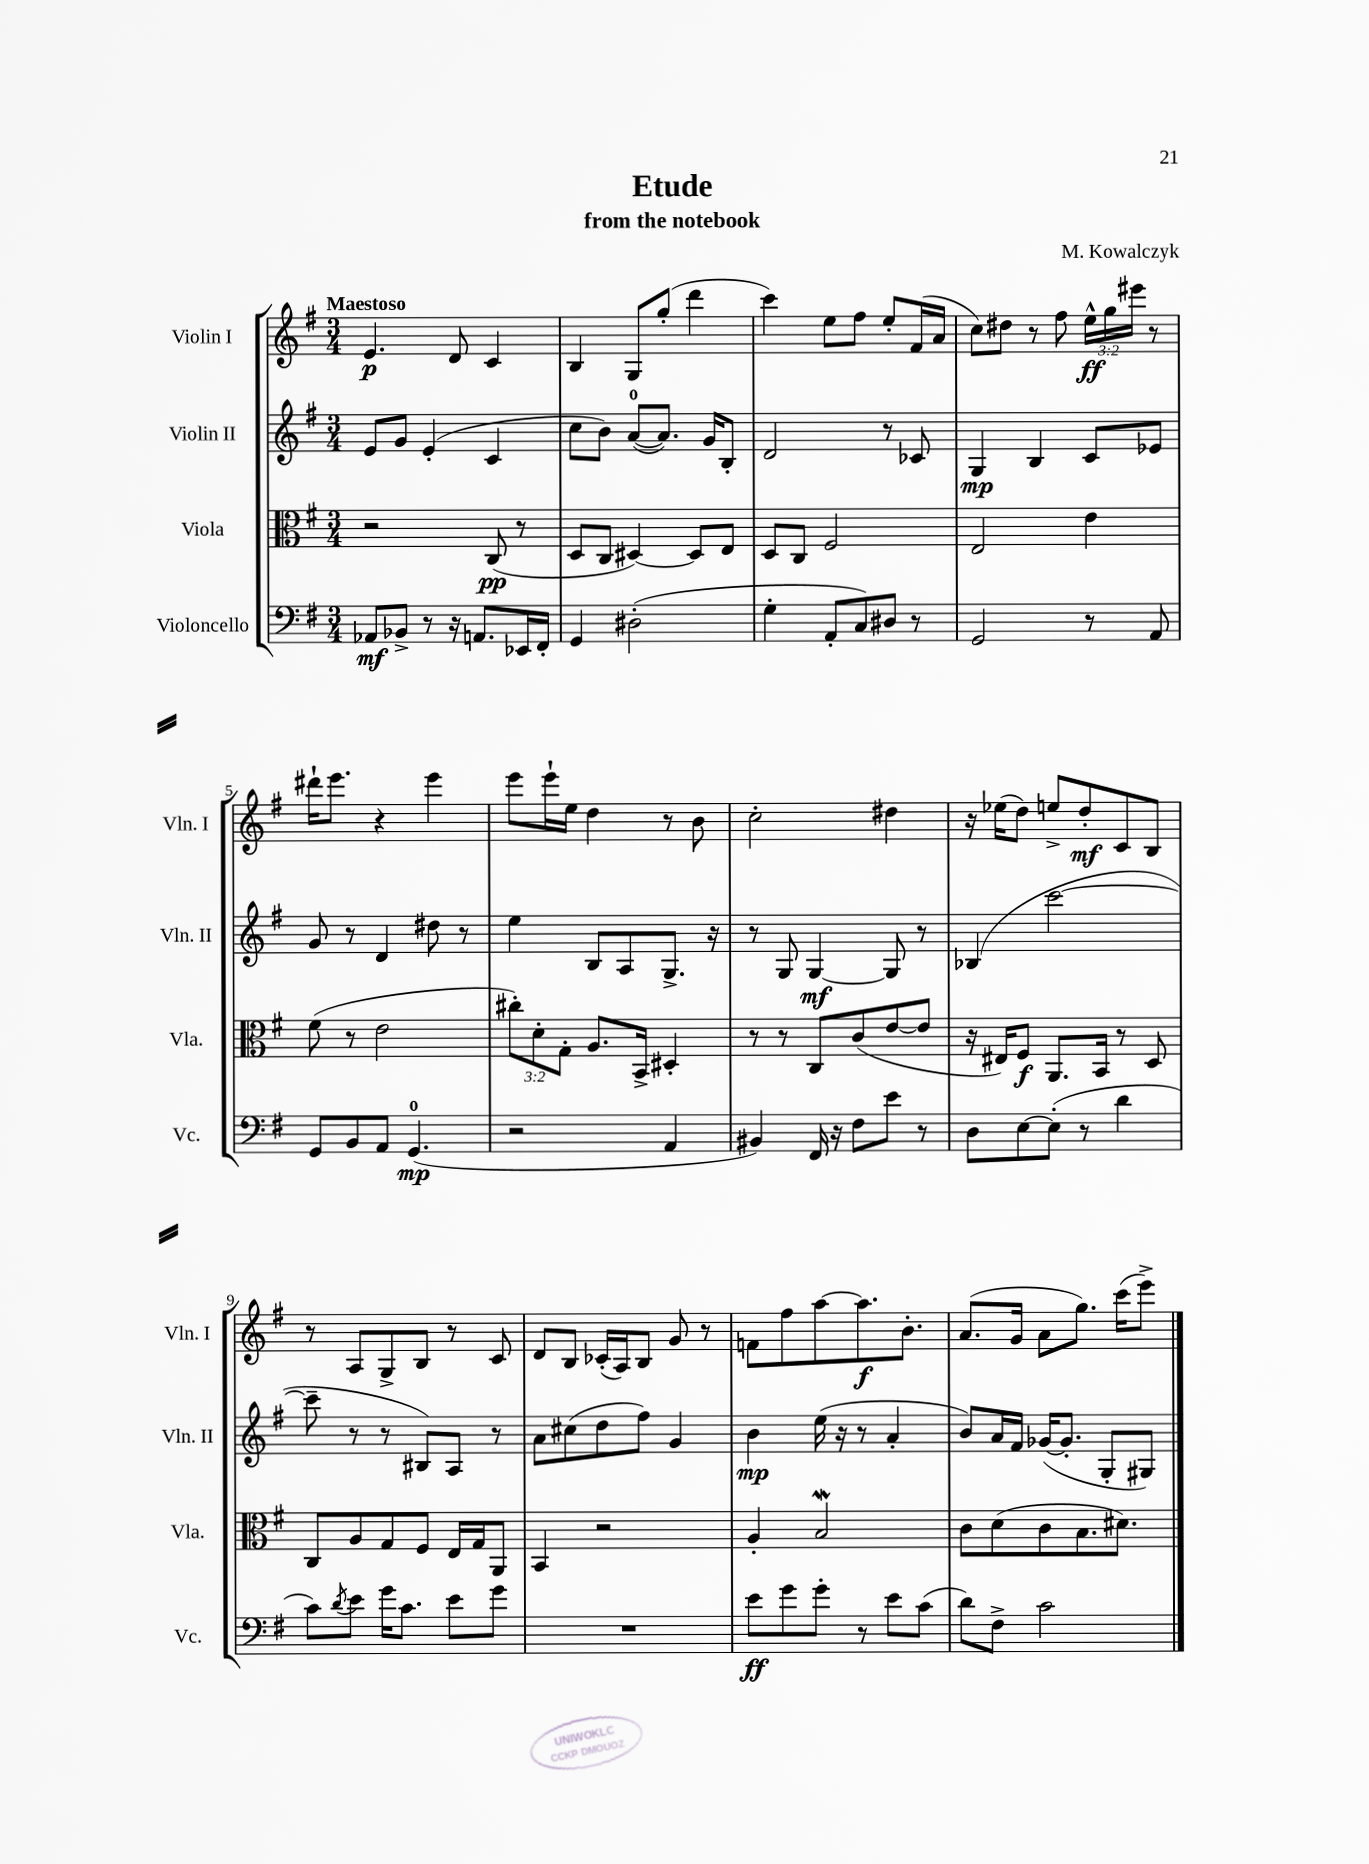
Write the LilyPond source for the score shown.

\header { title = "Etude" composer = "M. Kowalczyk" subtitle = "from the notebook" }
<<
\new StaffGroup <<
\new Staff = "s0" \with { instrumentName = "Violin I" shortInstrumentName = "Vln. I" } {
    \clef treble \key g \major \numericTimeSignature \time 3/4 \override Staff.TupletNumber.text = #tuplet-number::calc-fraction-text \tempo "Maestoso"
    e'4.\p d'8 c'4 |
    b4 g8 g''8-.( d'''4 |
    c'''4) e''8 fis''8 e''8-. fis'16( a'16 |
    c''8) dis''8 r8 fis''8 \tuplet 3/2 { e''16-^\ff g''16 eis'''16 } r8 |
    dis'''16-! e'''8. r4 e'''4 |
    e'''8 e'''16-! e''16 d''4 r8 b'8 |
    c''2-. dis''4 |
    r16 ees''16( d''8) e''8-> d''8-.\mf c'8 b8 |
    r8 a8 g8-> b8 r8 c'8 |
    d'8 b8 ces'16-.( a16) b8 g'8 r8 |
    f'8 fis''8 a''8~ a''8.\f b'8.-. |
    a'8.( g'16 a'8 g''8.) c'''16( e'''8->) \bar "|." |
}
\new Staff = "s1" \with { instrumentName = "Violin II" shortInstrumentName = "Vln. II" } {
    \clef treble \key g \major \numericTimeSignature \time 3/4
    e'8 g'8 e'4-.( c'4 |
    c''8 b'8) a'8-0~( a'8.) g'16 b8-. |
    d'2 r8 ces'8 |
    g4\mp b4 c'8 ees'8 |
    g'8 r8 d'4 dis''8 r8 |
    e''4 b8 a8 g8.-> r16 |
    r8 g8 g4~\mf g8 r8 |
    bes4( c'''2~ |
    c'''8-- r8 r8 bis8) a8 r8 |
    a'8 cis''8( d''8 fis''8) g'4 |
    b'4\mp e''16( r16 r8 a'4-. |
    b'8) a'16 fis'16 ges'16~( ges'8.-. g8-. gis8) \bar "|." |
}
\new Staff = "s2" \with { instrumentName = "Viola" shortInstrumentName = "Vla." } {
    \clef alto \key g \major \numericTimeSignature \time 3/4 \override Staff.TupletNumber.text = #tuplet-number::calc-fraction-text
    r2 c8\pp( r8 |
    d8 c8 dis4~) dis8 e8 |
    d8 c8 fis2 |
    e2 e'4 |
    fis'8( r8 e'2 |
    \tuplet 3/2 { cis''8-.) d'8-. g8-. } a8. b,16-> dis4-. |
    r8 r8 c8 c'8( e'8~ e'8 |
    r16 eis16) fis8\f a,8. b,16 r8 d8 |
    c8 a8 g8 fis8 e16 g16 a,8 |
    b,4 r2 |
    a4-. b2\mordent |
    c'8 d'8( c'8 b8. dis'8.) \bar "|." |
}
\new Staff = "s3" \with { instrumentName = "Violoncello" shortInstrumentName = "Vc." } {
    \clef bass \key g \major \numericTimeSignature \time 3/4
    aes,8\mf bes,8-> r8 r16 a,8. ees,16 fis,16-. |
    g,4 dis2-.( |
    g4-. a,8-. c8) dis8 r8 |
    g,2 r8 a,8 |
    g,8 b,8 a,8 g,4.-0\mp( |
    r2 a,4 |
    bis,4) fis,16 r16 fis8 e'8 r8 |
    d8 e8~ e8-.( r8 d'4 |
    c'8) \acciaccatura { d'8 } e'8 g'16 c'8. e'8 g'8 |
    R2. |
    e'8\ff g'8 g'8-. r8 e'8 c'8( |
    d'8) fis8-> c'2 \bar "|." |
}
>>
>>
